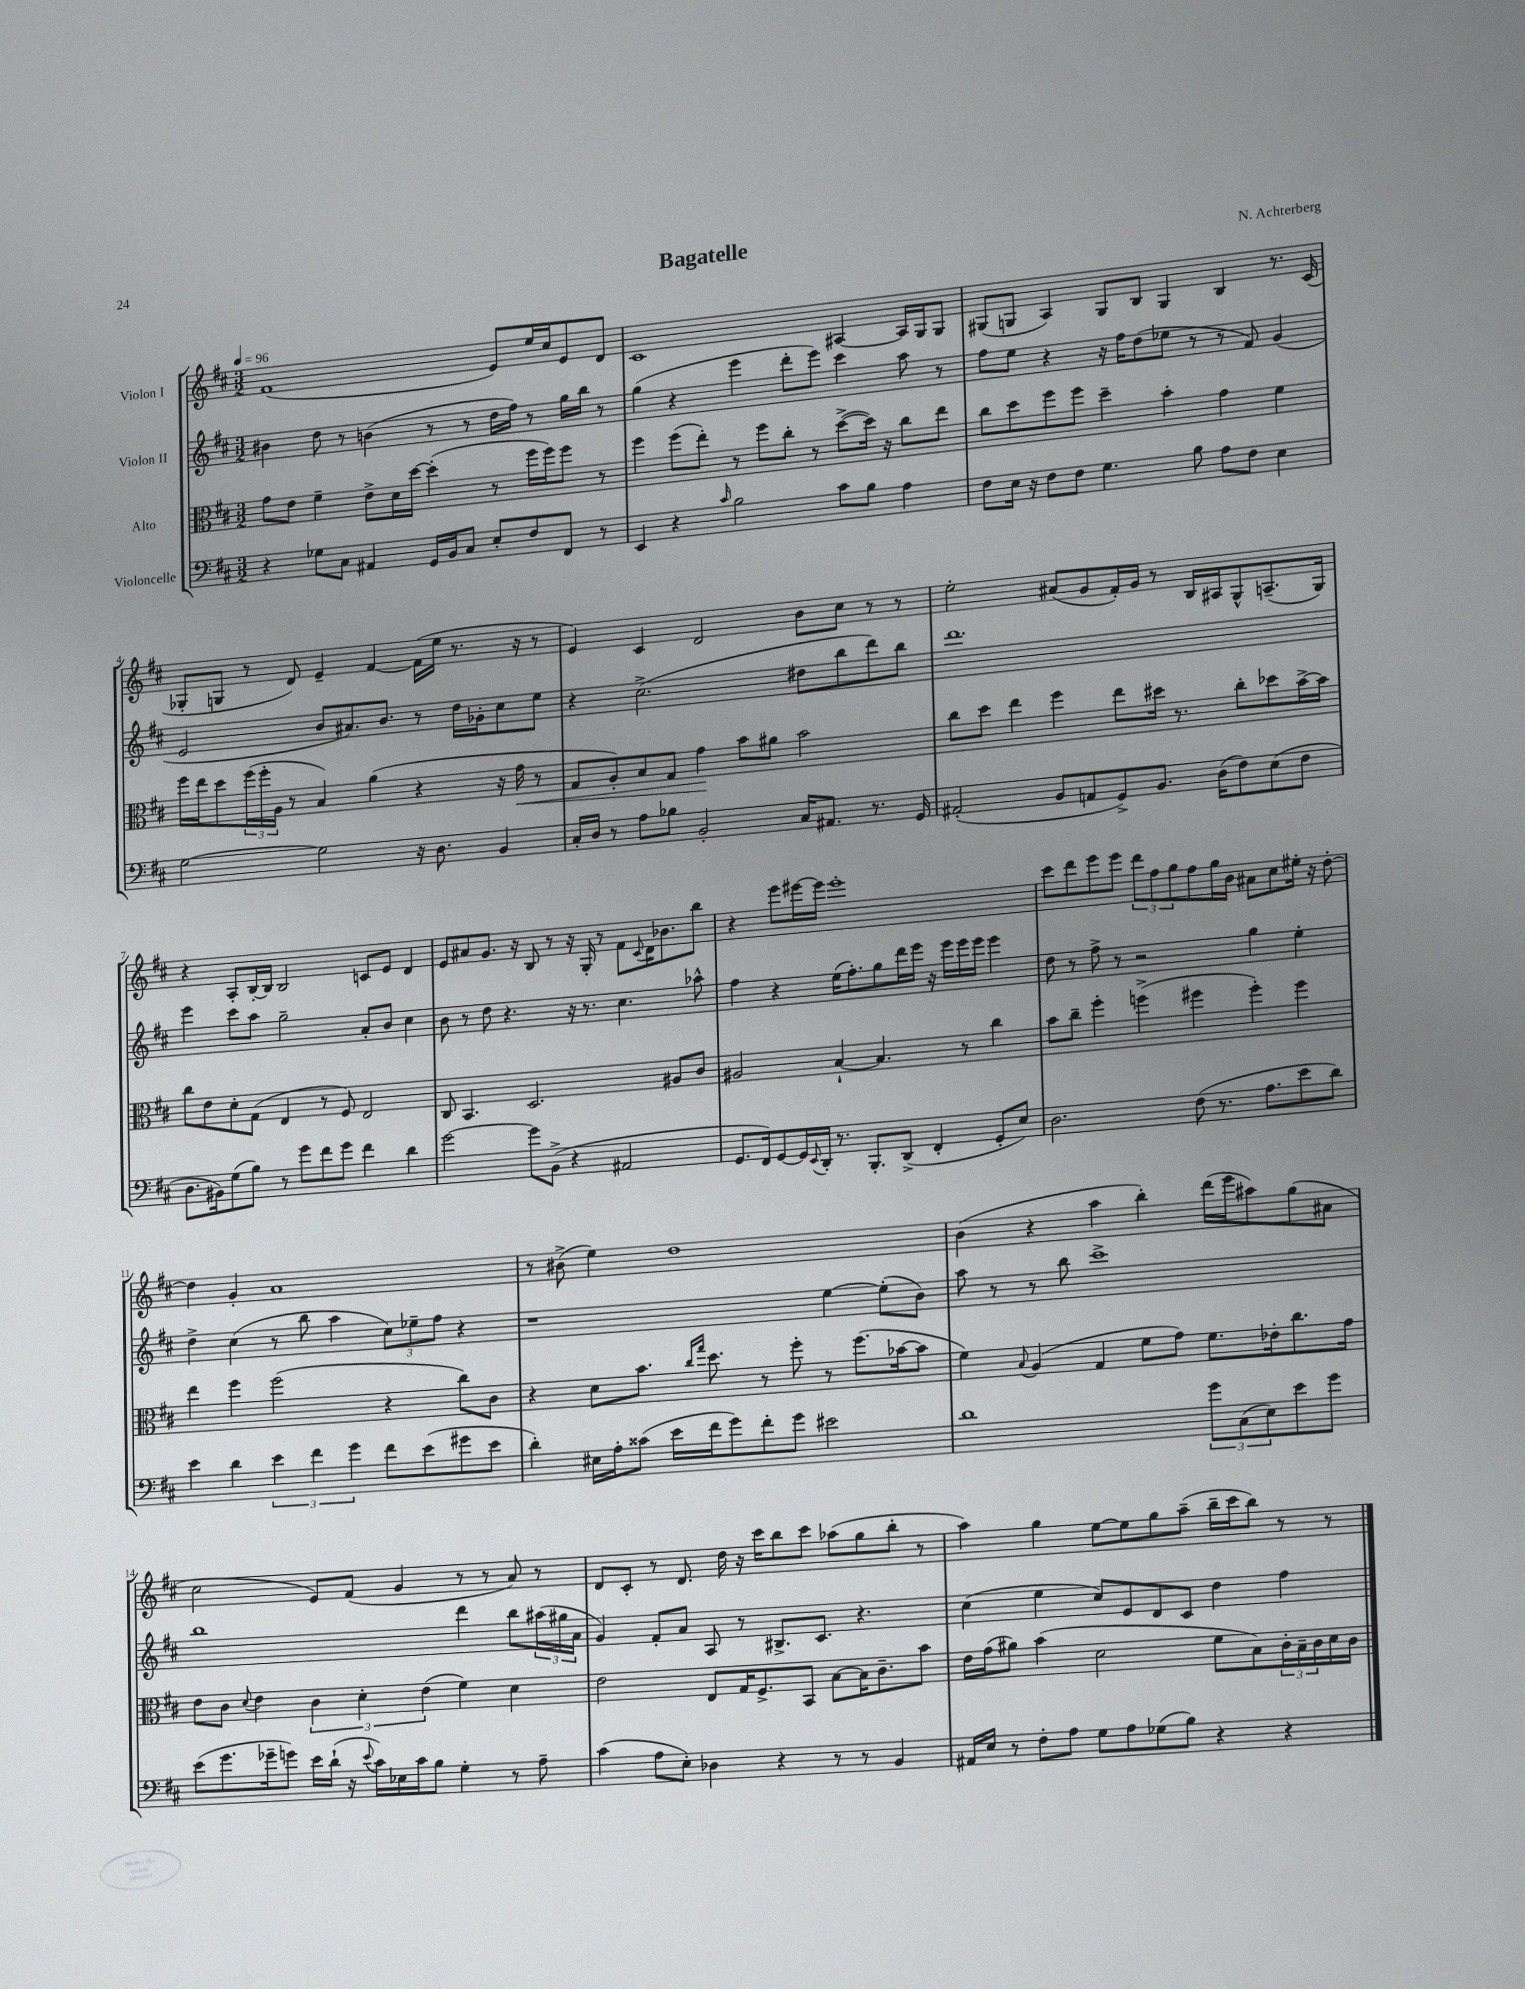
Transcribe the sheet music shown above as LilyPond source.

\header { title = "Bagatelle" composer = "N. Achterberg" }
<<
\new StaffGroup <<
\new Staff = "s0" \with { instrumentName = "Violon I" } {
    \clef treble \key d \major \numericTimeSignature \time 3/2 \tempo 4 = 96
    fis'1( e'8) e''16 cis''16 e'8 d'8 |
    cis'1 ais4~ ais16 g16 g8 |
    gis8( g8 a4) g8 b8 g4 b4 r8. cis'16( |
    ges8-. g8 r8 d'8) e'4-- fis'4~ fis'16( e''16 r8. r16 r8 |
    e'4) cis'4 d'2 b'8 cis''8 r8 r8 |
    e''2-. ais'8( g'8 fis'16-.) g'16 r8 b16 ais16 g8-^ a8.--( g16) |
    r4 a8-. b16~-. b16 b2 c'8 e'8 d'4 |
    e'8 ais'8 g'8. r16 b8 r8 r16 g16-. r8 fis'8 \appoggiatura { cis'8 } d'16 bes'8. b''8 |
    r4 e'''8 eis'''16~ eis'''16 eis'''1-. |
    cis'''8 d'''8 e'''8 e'''8 \tuplet 3/2 { d'''8 fis''8 g''8 } fis''8 g''16 b'16 ais'8 cis''8 eis''16-. r16 d''8~-. |
    d''4 g'4-. a'1 |
    r8 bis'8->( e''4) d''1 |
    b'4( r4 a''4 b''4-.) d'''16( e'''16 ais''8) g''8( ais'8 |
    cis''2 e'8) fis'8( g'4 r8 r8 a'8) r8 |
    d'8 cis'8-. r8 d'8. d''16 r16 cis'''16 b''8 cis'''8 aes''8( g''8 b''8-. r8 |
    a''4) g''4 e''8~ e''8 g''8 a''8--( b''16-- cis'''16 b''8) r8 r8 \bar "|." |
}
\new Staff = "s1" \with { instrumentName = "Violon II" } {
    \clef treble \key d \major \numericTimeSignature \time 3/2
    bis'4 d''8 r8 b'4( r8 r8 d''16 fis''16) r8 g''16 b''16 r8 |
    g''4( r4 e'''4 d'''8-. e'''8) cis'''4 a''8 r8 |
    fis''8 e''8 r4 r16 fis''16 d''8( ees''8 r8 r8 fis'8) g'4( |
    e'2 b'8 ais'8.) b'8. r8 d''16 ges'16-. cis''8 e''8 |
    r4 cis''2.->( dis''8 b''8 d'''8) b''8 |
    d'''1. |
    e'''4 cis'''8 a''8 g''2-- a'8-. b'8 cis''4 |
    b'8 r8 d''8 r4. r16 r8. cis''4. aes''8-^ |
    fis''4 r4 e''16( fis''8.-.) g''8 d'''16 e'''16 r16 e'''16 e'''16 e'''16 e'''4 |
    d''8 r8 fis''8-> r8 r2 g''4 e''4-. |
    d''4-> cis''4( r8 b''8 a''4 \tuplet 3/2 { cis''8) ees''8-- fis''8 } r4 |
    r1 e''4~ e''8-.( b'8) |
    a''8 r8 r8 b''8 cis'''1-> |
    b''1 d'''4 b''8 \tuplet 3/2 { ais''16( gis''16 a'16 } |
    g'4) fis'8-. a'8 a8 r8 bis8.-> cis'8. r4. |
    cis''4( e''4 cis''8) e'8 d'8 cis'8 d''4 fis''4 \bar "|." |
}
\new Staff = "s2" \with { instrumentName = "Alto" } {
    \clef alto \key d \major \numericTimeSignature \time 3/2
    g'8 e'8 fis'4-- e'8-> d'16 d''16~ d''4-.( r8 fis''16 fis''16) fis''8 r8 |
    fis''4 fis''8( e''8-.) r8 fis''8 cis''8-. r8 d''8~->( d''16) r16 cis''8 e''8 |
    cis''8 d''8 fis''8 fis''8 d''4-- b'4-. g'4 fis'4 |
    fis''16 e''16 d''8 \tuplet 3/2 { fis''16( fis''16-. a16 } r8 b4) a'4( r4 r16 g'16\< r8 |
    g8 a8-.) b8 g8 g'4\! b'8 ais'8 b'2 |
    cis''8 d''8 e''4 fis''4 e''8 dis''16 r8. cis''8-. des''8 b'16~-> b'16 |
    cis''8 e'8 d'8-. g8( e4 r8 fis8) e2 |
    cis8 b,4. d2. ais8 cis'8 |
    ais2 b4~-! b4. r8 cis''4 |
    b'8 cis''8-- fis''4-. f''4->( fis''4 fis''4-.) fis''4 |
    e''4 fis''4 fis''2( r4 cis''8) cis'8 |
    r4 d'8 b'8. \grace { cis''16 g''16 } d''8. r8 fis''8-. r8 fis''8.( bes'16~ bes'8 |
    fis'4) \appoggiatura { b8 } a4( g4 fis'8 g'8) fis'8. ees'16-. cis''8. g'16 |
    e'8 cis'8 \appoggiatura { d'8 } e'4 \tuplet 3/2 { cis'4 d'4-. e'4( } fis'4) d'4 |
    e'2 e8 g16 fis8.-> b,8 b8~ b16 cis'8.-- b'8 |
    e'16 g'16( ais'8) b'4( d'2 fis'8 b8) \tuplet 3/2 { cis'16-. b16-- cis'16 } d'16 cis'16 \bar "|." |
}
\new Staff = "s3" \with { instrumentName = "Violoncelle" } {
    \clef bass \key d \major \numericTimeSignature \time 3/2
    r4 ges8 cis8 ais,4 g,16 b,16 cis8 e8-. fis8 fis,8 r8 |
    e,4 r4 \grace { cis'16 } b2 cis'8 b8 a4 |
    fis8 e16 r16 fis8 fis8 g4. b8 a8 fis8 e4 |
    g2~ g2 r16 d8. b,4 |
    cis16-. d16 r8 a8 bes8 b,2-. cis16 ais,8. r8. g,16 |
    ais,2-.( b,8 a,8 g,8->) b,8. d16( fis8) e8( fis8 |
    d8. bis,16) g8( b8) r8 g'8 fis'8 g'8 fis'4 d'4 |
    g'2~ g'8 b,8->( r4 ais,2 |
    g,8. fis,16) g,8~ g,16 \appoggiatura { e,8 } d,16-. r8. b,,8.-. d,8->( fis,4-. g,8-. e8) |
    d2. fis8( r8. a8. e'8 d'8) |
    e'4 d'4 \tuplet 3/2 { e'4 fis'4 g'4 } fis'8 e'8( gis'8 e'8 |
    d'4-.) eis16 a16-. cisis'8( e'16 fis'16 g'8) fis'8-. g'8 eis'2 |
    d'1 \tuplet 3/2 { g'8 cis8( e8) } e'8 g'8 |
    e'8( g'8. ges'16-- g'8) e'16 d'16-!( r16 \appoggiatura { e'8 } cis'16) ees16 cis'16 b8 g4-. r8 a8-- |
    cis'4( a8 e8-.) des4 r4 r8 r8 b,4 |
    ais,16 e16 r8 fis8-. a8 g8 a8 ges8( b8) r4 r4 \bar "|." |
}
>>
>>
